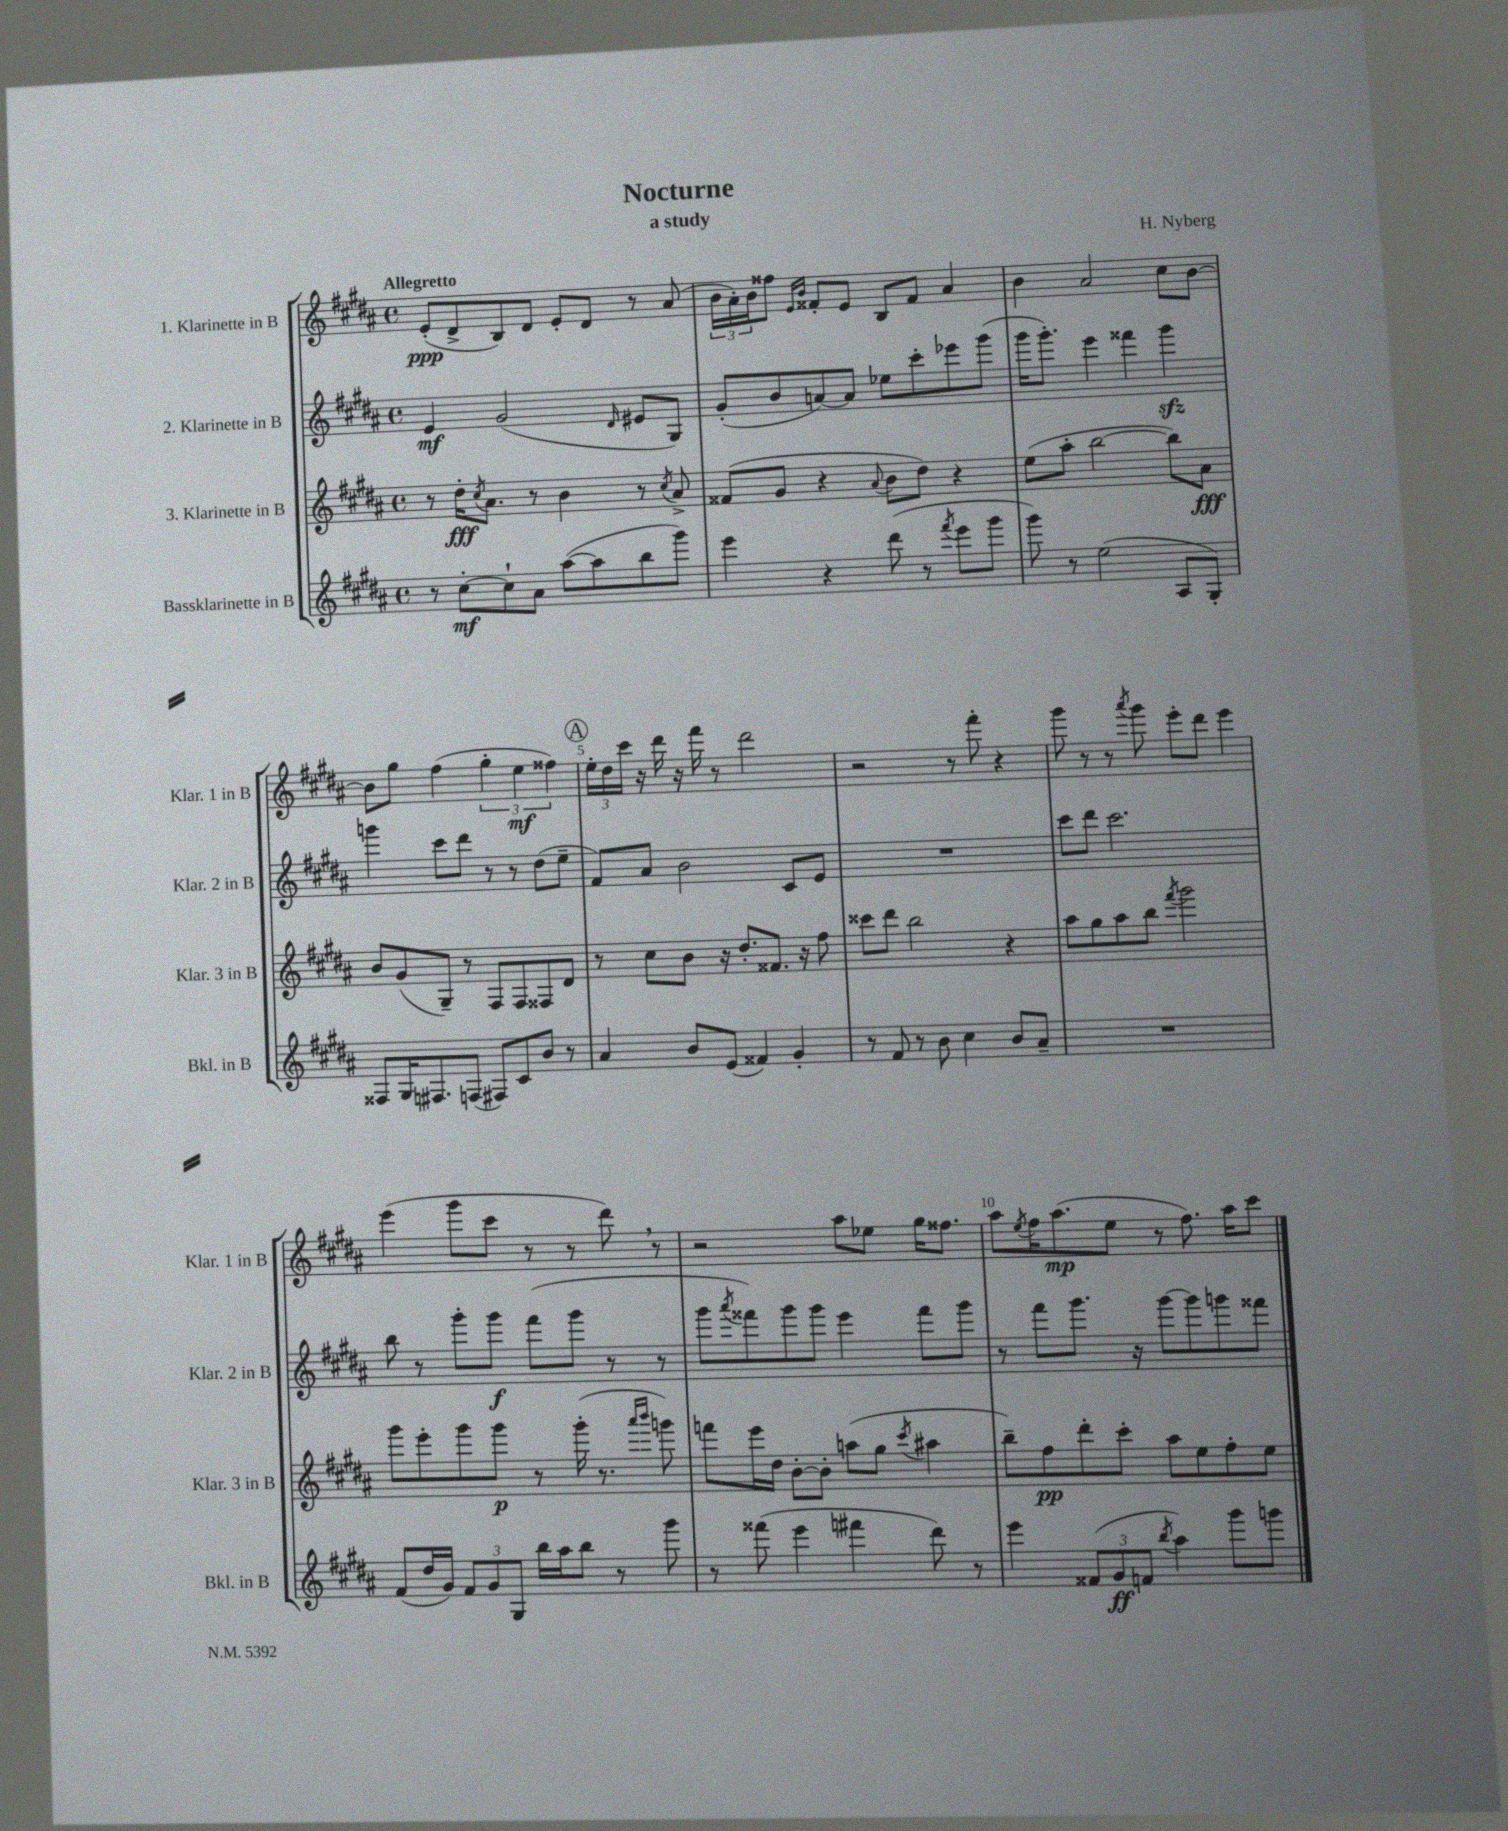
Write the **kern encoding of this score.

**kern	**dynam	**kern	**dynam	**kern	**dynam	**kern	**dynam
*part4	*part4	*part3	*part3	*part2	*part2	*part1	*part1
*staff4	*staff4	*staff3	*staff3	*staff2	*staff2	*staff1	*staff1
*I"Bassklarinette in B	*	*I"3. Klarinette in B	*	*I"2. Klarinette in B	*	*I"1. Klarinette in B	*
*I'Bkl. in B	*	*I'Klar. 3 in B	*	*I'Klar. 2 in B	*	*I'Klar. 1 in B	*
*clefG2	*	*clefG2	*	*clefG2	*	*clefG2	*
*k[f#c#g#d#a#]	*	*k[f#c#g#d#a#]	*	*k[f#c#g#d#a#]	*	*k[f#c#g#d#a#]	*
*M4/4	*	*M4/4	*	*M4/4	*	*M4/4	*
*met(c)	*	*met(c)	*	*met(c)	*	*met(c)	*
=1	=1	=1	=1	=1	=1	=1	=1
!	!	!	!	!	!	!LO:TX:a:B:t=Allegretto	!
8r	.	8r	.	4e/	mf	(8e'/L	ppp
[8cc#'\L	mf	16dd#'\KL	fff	.	.	8d#^/	.
.	.	8qcc#/	.	.	.	.	.
.	.	8.a#\J	.	.	.	.	.
8cc#`\]	.	.	.	(2g#/	.	8B/)	.
8a#\J	.	8r	.	.	.	8d#/J	.
([8aa#\L	.	4b\	.	.	.	8e'/L	.
8aa#\]	.	.	.	.	.	8d#/J	.
.	.	.	.	16qqd#/	.	.	.
8bb\	.	8r	.	8e#X/L	.	8r	.
.	.	8qcc#/	.	.	.	.	.
8ggg#\J)	.	8a#^/	.	8G#/J)	.	(8a#/	.
=2	=2	=2	=2	=2	=2	=2	=2
4eee\	.	(8f##X/L	.	(8g#'/L	.	24b\LL	.
.	.	.	.	.	.	24a#'\)	.
.	.	.	.	.	.	24b\J	.
.	.	8g#/J	.	8b/	.	8ff##X\J	.
.	.	.	.	.	.	16qqe/LL	.
.	.	.	.	.	.	16qqb/JJ	.
4r	.	4r	.	[8an/)	.	8f##X'/L	.
.	.	.	.	8a/J]	.	8e/J	.
.	.	8qqa#/	.	.	.	.	.
(8ddd#\	.	8b\L	.	8ee-X\L	.	8B/L	.
8r	.	8dd#\J)	.	8ccc#'\	.	8f##/J	.
8qfff#/	.	.	.	.	.	.	.
8eee\L	.	4r	.	8eee-X\	.	4a#/	.
8ggg#\J	.	.	.	(8ggg#\J	.	.	.
=3	=3	=3	=3	=3	=3	=3	=3
8ggg#\)	.	(8ee\L	.	16ggg#\KL	.	4b\	.
.	.	.	.	8.ggg#'\J)	.	.	.
8r	.	8aa#'\J	.	.	.	.	.
(2ee\	.	[2bb\	.	4eee\	.	2a#/	.
.	.	.	.	4fff##X\	.	.	.
8A#/L	.	8bb\L])	.	4ggg#zz\	.	8cc#\L	.
8G#'/J)	.	8a#\J	fff	.	.	[8b\J	.
!!LO:LB:g=z
=4	=4	=4	=4	=4	=4	=4	=4
8F##X/L	.	8b/L	.	4gggn\	.	8b\L]	.
16G#/K	.	(8g#/	.	.	.	8gg#\J	.
8.F#X/	.	.	.	.	.	.	.
.	.	8G#~/J)	.	8ccc#\L	.	(4ff#\	.
(8Fn/J	.	8r	.	8ddd#\J	.	.	.
8F#X/L)	.	8F#/L	.	8r	.	6gg#'\	.
8c#/	.	8F#/	.	8r	.	.	.
.	.	.	.	.	.	6ee\	mf
8b/J	.	8F##X/	.	(8dd#\L	.	.	.
.	.	.	.	.	.	6ff##X\)	.
8r	.	8d#/J	.	8ee~\J	.	.	.
!!LO:REH:place=s1:t=A
=5	=5	=5	=5	=5	=5	=5	=5
4a#/	.	8r	.	8f#/L)	.	24ee'\LL	.
.	.	.	.	.	.	24dd#\	.
.	.	.	.	.	.	24ccc#\JJ	.
.	.	8cc#\L	.	8a#/J	.	16r	.
.	.	.	.	.	.	16ddd#\	.
8b/L	.	8b\J	.	2b\	.	16r	.
.	.	.	.	.	.	16fff#\	.
(8e/J	.	16r	.	.	.	8r	.
.	.	8.dd#'/L	.	.	.	.	.
4f##X/)	.	.	.	.	.	2ddd#\	.
.	.	8.f##X/J	.	.	.	.	.
4g#'/	.	.	.	8c#/L	.	.	.
.	.	16r	.	.	.	.	.
.	.	8ff#\	.	8e/J	.	.	.
=6	=6	=6	=6	=6	=6	=6	=6
8r	.	8ccc##X\L	.	1r	.	2r	.
8f#/	.	8ddd#\J	.	.	.	.	.
8r	.	2bb\	.	.	.	.	.
8b\	.	.	.	.	.	.	.
4cc#\	.	.	.	.	.	8r	.
.	.	.	.	.	.	8fff#'\	.
8b/L	.	4r	.	.	.	4r	.
8a#~/J	.	.	.	.	.	.	.
=7	=7	=7	=7	=7	=7	=7	=7
1r	.	8aa#\L	.	8ccc#\L	.	8ggg#\	.
.	.	8gg#\	.	8ddd#\J	.	8r	.
.	.	8aa#\	.	2.ccc#\	.	8r	.
.	.	.	.	.	.	8qaaa#/	.
.	.	8bb\J	.	.	.	8ggg#\	.
.	.	8qfff#/	.	.	.	.	.
.	.	2ggg#\	.	.	.	8eee'\L	.
.	.	.	.	.	.	8ddd#\J	.
.	.	.	.	.	.	4eee\	.
!!LO:LB:g=z
=8	=8	=8	=8	=8	=8	=8	=8
(8f#/L	.	8ggg#\L	.	8bb\	.	(4eee\	.
16dd#/L	.	8eee'\	.	8r	.	.	.
16g#/JJ)	.	.	.	.	.	.	.
12f#/L	.	8ggg#\	.	8ggg#'\L	.	8ggg#\L	.
12g#/	.	.	.	.	.	.	.
.	.	8ggg#\J	p	8ggg#\J	f	8ccc#\J	.
12G#/J	.	.	.	.	.	.	.
16bb\LL	.	8r	.	(8fff#\L	.	8r	.
16aa#\J	.	.	.	.	.	.	.
8bb\J	.	(16ggg#'\	.	8ggg#\J	.	8r	.
.	.	8.r	.	.	.	.	.
8r	.	.	.	8r	.	8ddd#,\)	.
.	.	16qqaaa#/LL	.	.	.	.	.
.	.	16qqbbb/JJ	.	.	.	.	.
8ggg#\	.	8gggn\)	.	8r	.	8r	.
=9	=9	=9	=9	=9	=9	=9	=9
8r	.	8fffn\L	.	8ggg#\L	.	2r	.
.	.	.	.	8qaaa#/	.	.	.
(8fff##X\	.	16eee\L	.	8fff##X\)	.	.	.
.	.	16dd#\JJ	.	.	.	.	.
4eee\	.	[8b'\L	.	8ggg#\	.	.	.
.	.	8b'\J]	.	8ggg#\J	.	.	.
4fff#X\	.	(8aan\L	.	4eee\	.	8aa#\L	.
.	.	8gg#\J	.	.	.	8ee-X\J	.
.	.	8qccc#/	.	.	.	.	.
8ddd#\)	.	4aa#X\	.	8fff##\L	.	16gg#\KL	.
.	.	.	.	.	.	8.ff##X\J	.
8r	.	.	.	8ggg#\J	.	.	.
=10	=10	=10	=10	=10	=10	=10	=10
4eee\	.	8bb~\L)	.	8r	.	8aa#\L	.
.	.	.	.	.	.	8qee/	.
.	.	8ff#\	pp	8fff#\L	.	16ff#\K	.
.	.	.	.	.	.	(8.aa#\	mp
(12f##X/L	.	8ddd#'\	.	8.ggg#\J	.	.	.
12g#/	ff	.	.	.	.	.	.
.	.	8ccc#'\J	.	.	.	8ee\J	.
12fn/J	.	.	.	.	.	.	.
.	.	.	.	16r	.	.	.
8qbb/	.	.	.	.	.	.	.
4aa#\)	.	8aa#\L	.	[8ggg#\L	.	8r	.
.	.	8ee\	.	8ggg#\]	.	8.ff#\)	.
8ggg#\L	.	8ff#'\	.	8gggn\	.	.	.
.	.	.	.	.	.	16aa#\KL	.
8gggn\J	.	8ee\J	.	8fff##X\J	.	8ccc#\J	.
==	==	==	==	==	==	==	==
*-	*-	*-	*-	*-	*-	*-	*-
